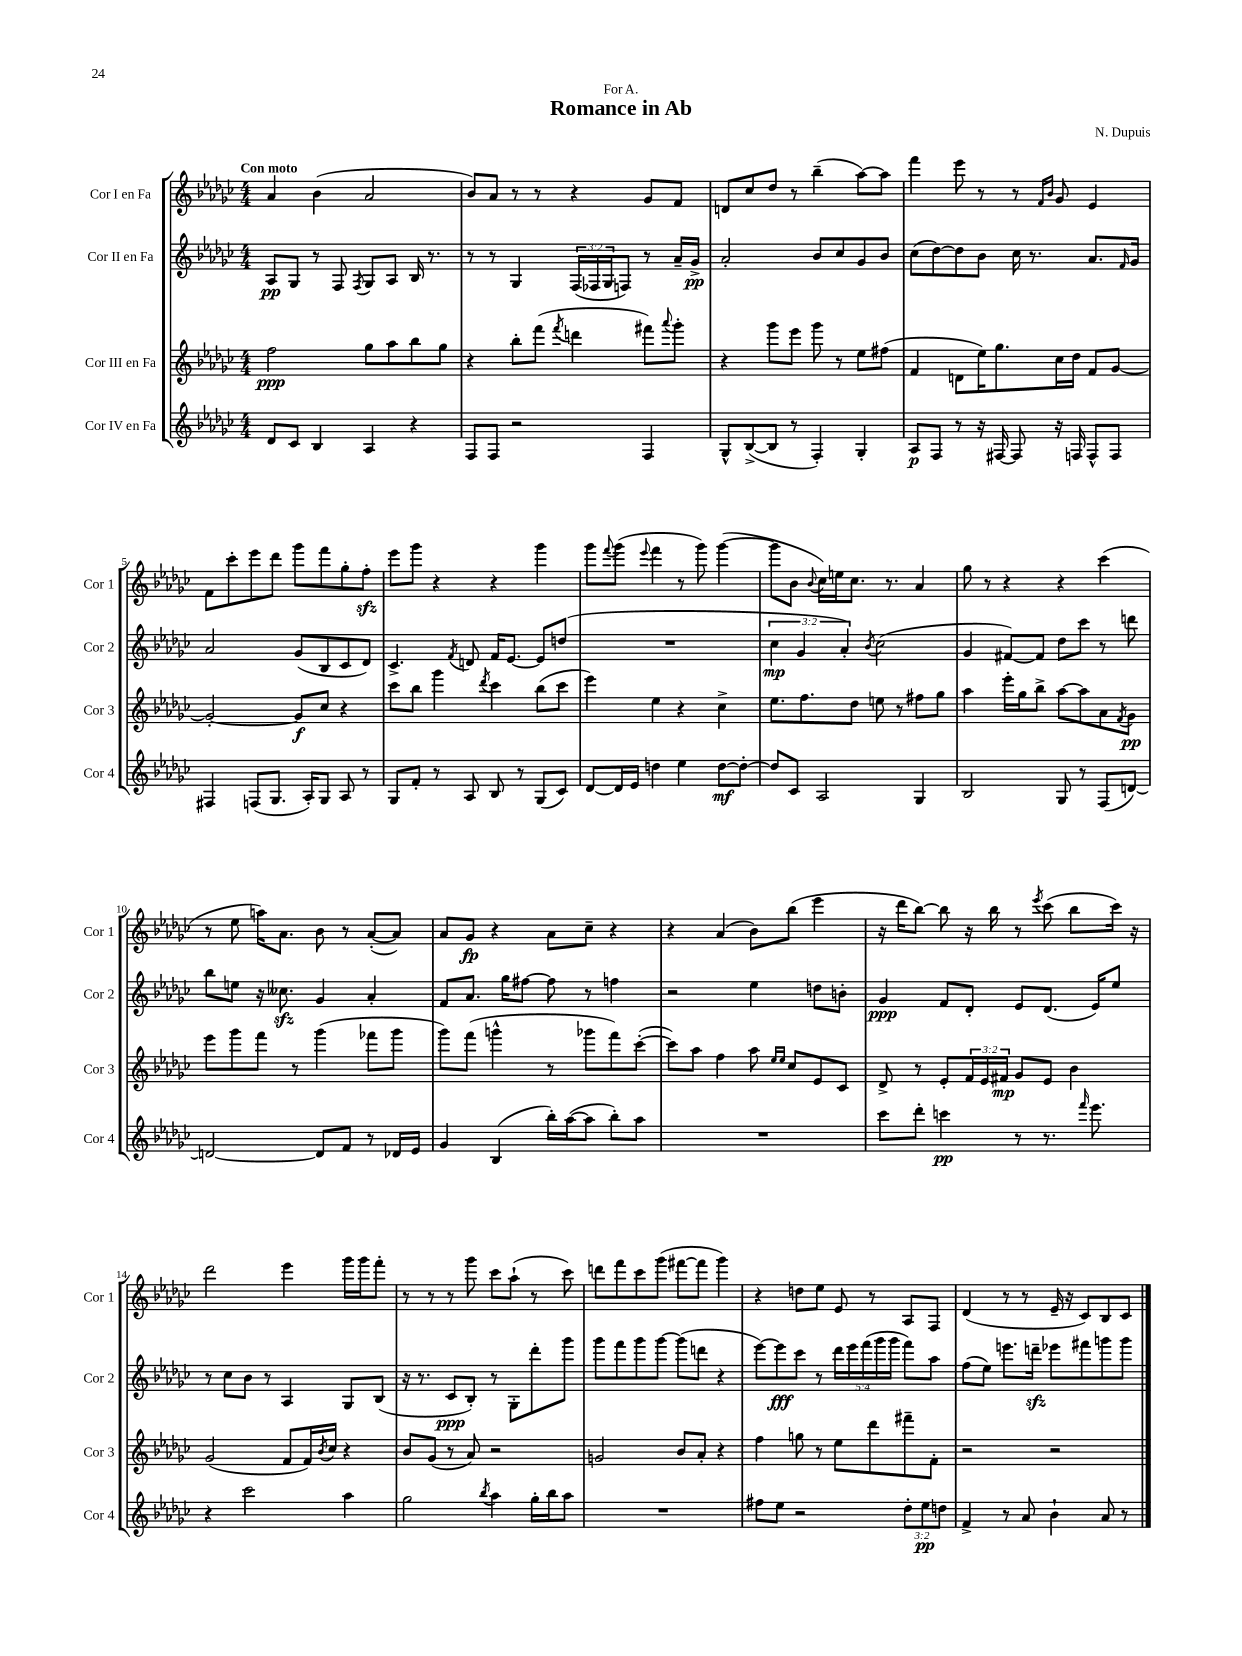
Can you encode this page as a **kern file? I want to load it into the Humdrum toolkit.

**kern	**kern	**kern	**kern
*staff4	*staff3	*staff2	*staff1
*clefG2	*clefG2	*clefG2	*clefG2
*k[b-e-a-d-g-c-]	*k[b-e-a-d-g-c-]	*k[b-e-a-d-g-c-]	*k[b-e-a-d-g-c-]
*M4/4	*M4/4	*M4/4	*M4/4
8d-	2ff	8A-	4a-
8c-	.	8G-	.
4B-	.	8r	(4b-
.	.	8F	.
.	.	8qF	.
4A-	8gg-	8G-	2a-
.	8aa-	8A-	.
4r	8bb-	16B-	.
.	.	8.r	.
.	8gg-	.	.
=	=	=	=
8F	4r	8r	8b-)
8F	.	8r	8a-
2r	8bb-'	4G-	8r
.	(8fff	.	8r
.	8qfff	.	.
.	4ddd	(24F	4r
.	.	24F-	.
.	.	24G-	.
.	.	8F)	.
4F	8fff#)	8r	8g-
.	8qqaaa-	.	.
.	8ggg-'	16a-~	8f
.	.	16g-^	.
=	=	=	=
8G-^^	4r	2a-'	8d
([8B-^	.	.	8cc-
8B-]	8ggg-	.	8dd-
8r	8eee-	.	8r
4F')	8ggg-	8b-	(4bb-~
.	8r	8cc-	.
4G-'	8ee-	8g-	[8aa-)
.	(8ff#	8b-	8aa-]
=	=	=	=
8A-	4f	(8cc-	4fff
8F	.	[8dd-)	.
8r	8d	8dd-]	8eee-
16r	16ee-)	8b-	8r
[16F#	8.gg-	.	.
8F#]	.	16cc-	8r
.	.	8.r	.
.	.	.	16qqf
.	.	.	16qqb-
16r	16cc-	.	8g-
16F	16dd-	.	.
8F^^	8f	8.a-	4e-
8F	[8g-	.	.
.	.	16qqf	.
.	.	16g-	.
=	=	=	=
4F#	2g-'_	2a-	8f
.	.	.	8ccc-'
(8F	.	.	8eee-
8.G-	.	.	8ddd-
.	8g-]	(8g-	8ggg-
16A-')	.	.	.
8G-	8cc-	8B-	8fff
8A-	4r	8c-	8gg-'
8r	.	8d-)	8ff'
=	=	=	=
8G-	8ccc-	4.c-^	8eee-
8f'	8bb-	.	8ggg-
8r	4ggg-	.	4r
.	.	8qf	.
8A-	.	8d	.
.	8qddd-	.	.
8B-	4ccc-	16f	4r
.	.	[8.e-	.
8r	.	.	.
(8G-	(8bb-	8e-]	4ggg-
8c-)	8ccc-	(8dd	.
=	=	=	=
[8d-	4eee-)	1r	8ggg-
.	.	.	8qqfff
16d-]	.	.	(8ggg-
16e-	.	.	.
.	.	.	8qqeee-
4dd	4ee-	.	4fff
4ee-	4r	.	8r
.	.	.	8ggg-)
[8dd	4cc-^	.	([4ggg-
8dd'_	.	.	.
=	=	=	=
8dd]	8.ee-	6cc-	8ggg-]
8c-	.	.	8b-
.	.	6g-	.
.	8.ff	.	.
.	.	.	8qqb-
2A-	.	.	16cc-)
.	.	.	16ee
.	.	6a-')	.
.	8dd-	.	8.cc-
.	.	8qb-	.
.	8ee	(2cc-	.
.	.	.	8.r
.	8r	.	.
4G-	8ff#	.	4a-
.	8gg-	.	.
=	=	=	=
2B-	4aa-	4g-	8gg-
.	.	.	8r
.	16eee-'	[8f#)	4r
.	16gg-	.	.
.	8bb-^	8f#]	.
8G-	[8aa-	8dd-	4r
8r	8aa-]	8ccc-	.
(8F	8a-	8r	(4ccc-
.	8qf	.	.
[8d)	8g-	8ddd	.
=	=	=	=
2d_	8eee-	8bb-	8r
.	8ggg-	8ee	8ee-
.	8fff	16r	16aa)
.	.	8.cc--	8.a-
.	8r	.	.
8d]	(4ggg-	4g-	8b-
8f	.	.	8r
8r	8fff-	4a-'	([8a-'
16d-	8ggg-	.	8a-])
16e-	.	.	.
=	=	=	=
4g-	8ggg-)	8f	8a-
.	(8fff	8.a-	8g-
(4B-	4ggg^^	.	4r
.	.	16gg-	.
.	.	[8ff#	.
16bb-')	8r	8ff#]	8a-
([16aa-	.	.	.
8aa-]	8ggg-	8r	8cc-~
8bb-')	8fff)	4ff	4r
8aa-	([8ccc-'	.	.
=	=	=	=
1r	8ccc-])	2r	4r
.	8aa-	.	.
.	4ff	.	(4a-
.	8aa-	4ee-	8b-)
.	16qqee-	.	.
.	16qqee-	.	.
.	8cc-	.	(8bb-
.	8e-	8dd	4eee-
.	8c-	8b'	.
=	=	=	=
8ccc-	8d-^	4g-	16r
.	.	.	16ddd-
8ddd-'	8r	.	[8bb-)
4ccc	8e-'	8f	8bb-]
.	24f	8d-'	16r
.	24e-	.	.
.	.	.	16bb-
.	24f#	.	.
8r	8g-	8e-	8r
.	.	.	8qeee-
8.r	8e-	(8.d-	(8ccc-
.	4b-	.	8bb-
16qqfff	.	.	.
8.eee-	.	16e-)	.
.	.	8ee-	16ccc-)
.	.	.	16r
=	=	=	=
4r	(2g-	8r	2ddd-
.	.	8cc-	.
2ccc-	.	8b-	.
.	.	8r	.
.	8f	4A-	4eee-
.	16f)	.	.
.	8qb-	.	.
.	16cc-	.	.
4aa-	4r	8G-	16ggg-
.	.	.	16ggg-
.	.	(8B-	8fff'
=	=	=	=
2gg-	8b-	16r	8r
.	.	8.r	.
.	(8g-	.	8r
.	8r	8c-	8r
.	8a-)	8B-')	8ggg-
8qbb-	.	.	.
4aa-	2r	8r	8ccc-
.	.	8G-'	(8aa-`
16gg-'	.	8ddd-'	8r
16bb-	.	.	.
8aa-	.	8ggg-	8ccc-)
=	=	=	=
1r	2g	8ggg-	8ddd
.	.	8fff	8fff
.	.	8ggg-	8ccc-
.	.	[8ggg-	(8ggg-
.	8b-	(8ggg-]	[8fff#
.	8a-'	8ddd	8fff#]
.	4r	4r	4ggg-)
=	=	=	=
8ff#	4ff	[8eee-)	4r
8ee-	.	8eee-]	.
2r	8gg	8ccc-	8dd
.	8r	8r	8ee-
.	8ee-	20ddd-	8e-
.	.	20eee-	.
.	.	(20fff	.
.	8ddd-	.	8r
.	.	20ggg-	.
.	.	20ggg-	.
12dd-'	8fff#~	8fff)	8A-
12ee-	.	.	.
.	8f'	8aa-	8F
12dd	.	.	.
=	=	=	=
4f^	2r	(8ff	(4d-
.	.	8ee-)	.
8r	.	8.eee	8r
8a-	.	.	8r
.	.	16ddd~	.
4b-`	2r	8eee-	16e-~
.	.	.	16r
.	.	8fff#	8c-)
8a-	.	8ggg	8B-
8r	.	8ggg	8c-
==	==	==	==
*-	*-	*-	*-
